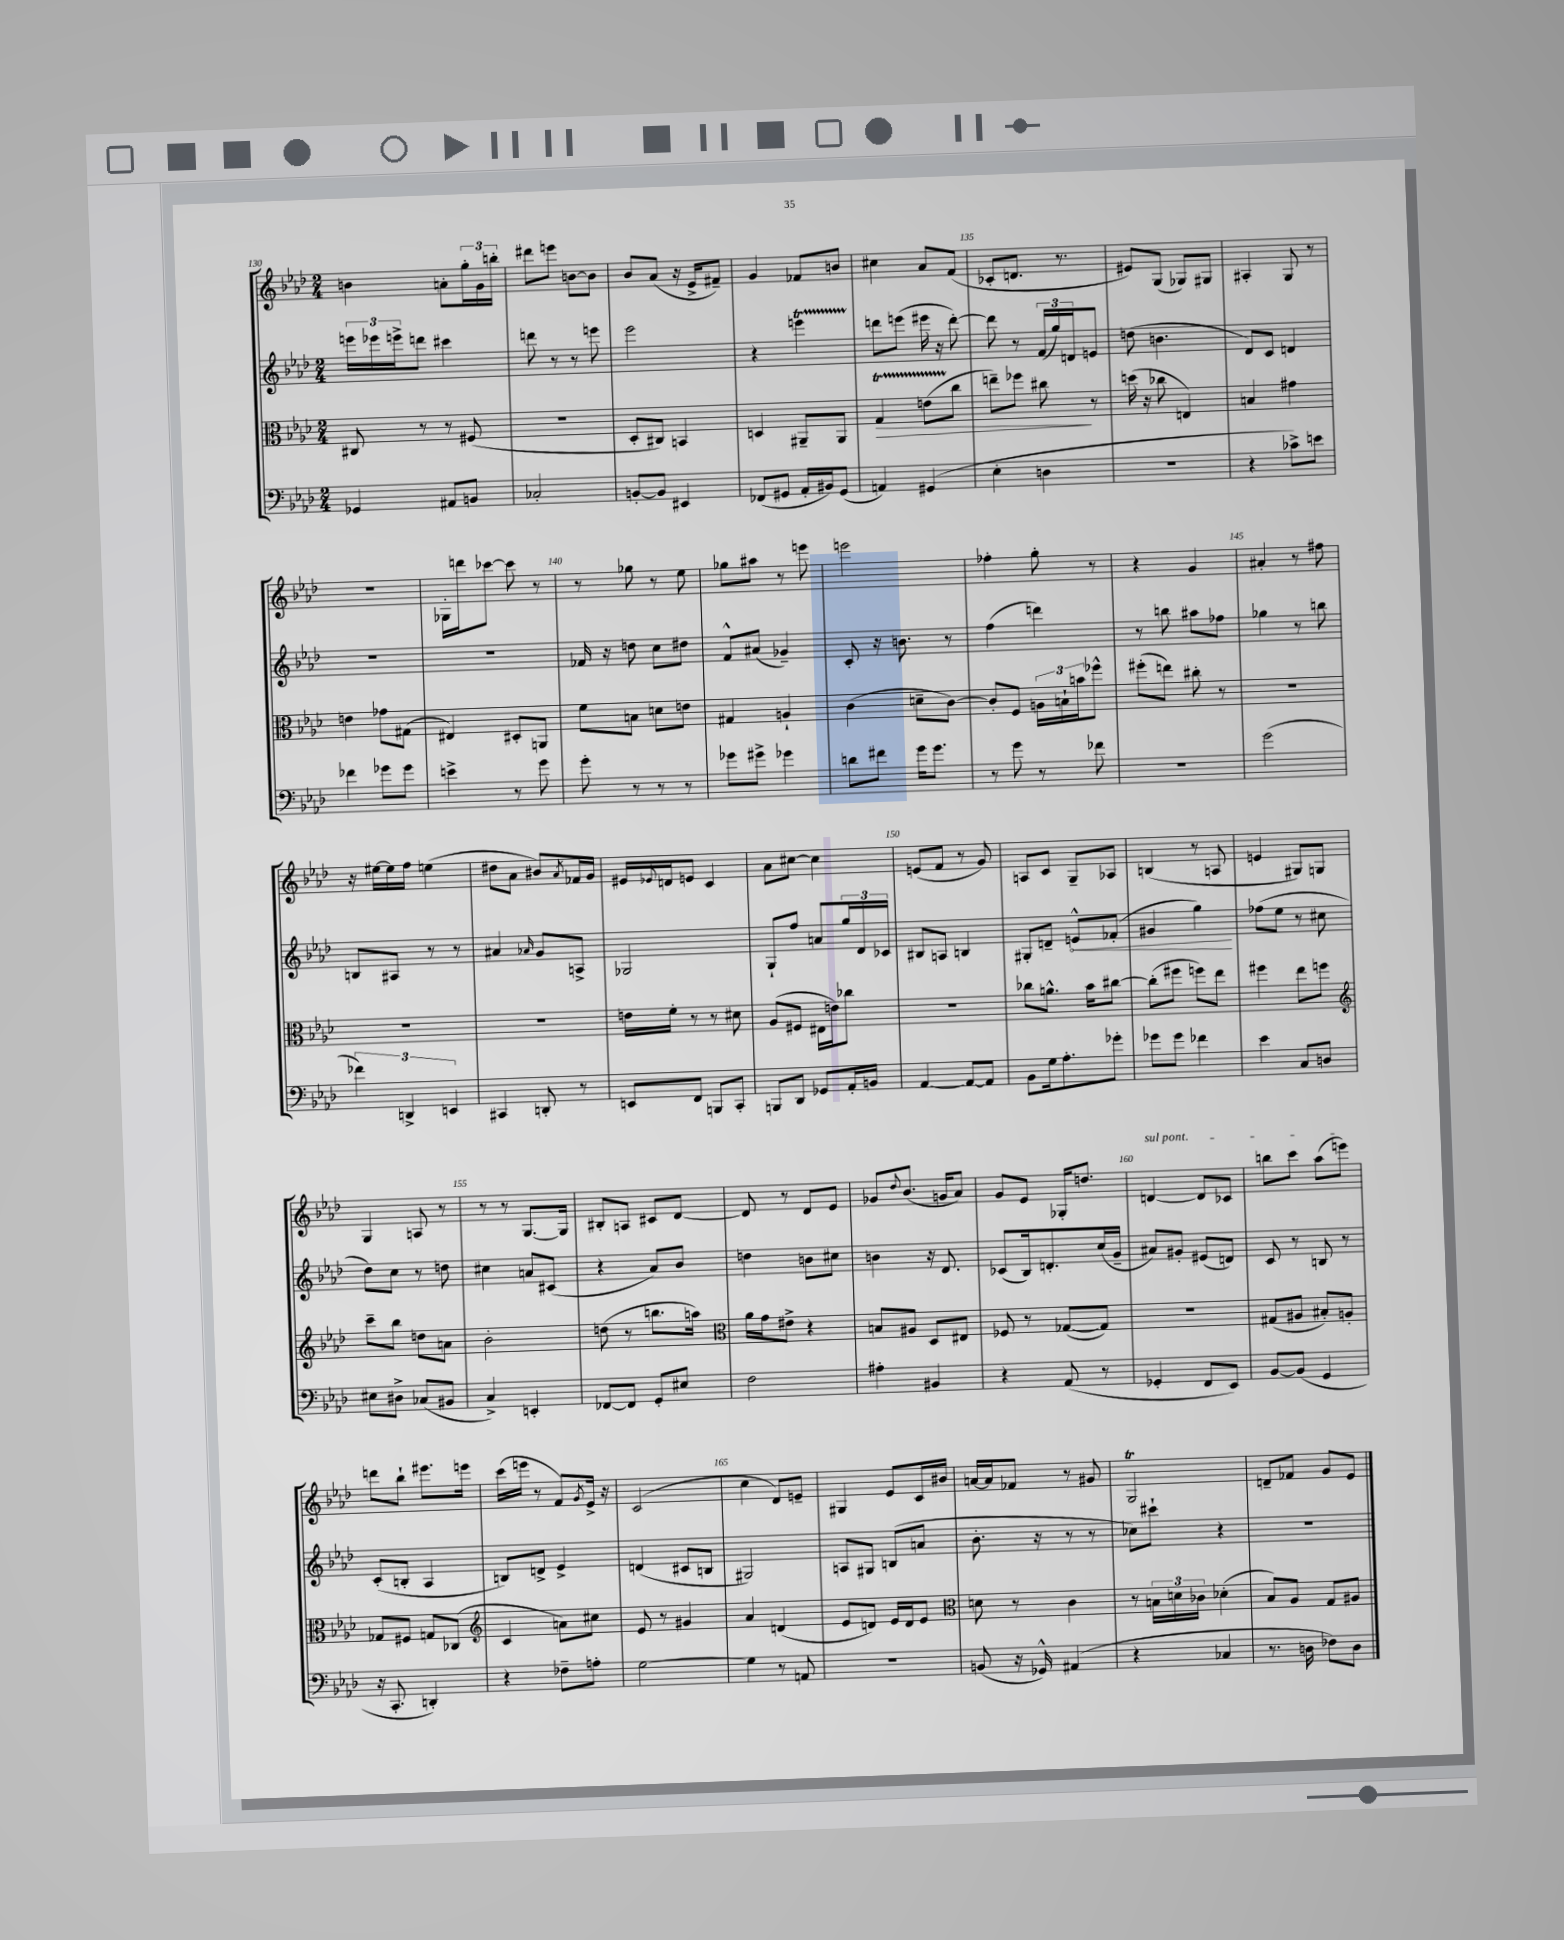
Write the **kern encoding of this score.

**kern	**kern	**dynam	**kern	**dynam	**kern
*part4	*part3	*part3	*part2	*part2	*part1
*staff4	*staff3	*staff3	*staff2	*staff2	*staff1
*clefF4	*clefC3	*	*clefG2	*	*clefG2
*k[b-e-a-d-]	*k[b-e-a-d-]	*	*k[b-e-a-d-]	*	*k[b-e-a-d-]
*M2/4	*M2/4	*	*M2/4	*	*M2/4
=130	=130	=130	=130	=130	=130
4GG-X/	8C#X/	.	24eeen\LL	.	4bn\
.	.	.	24eee-X\	.	.
.	.	.	24eeen^\J	.	.
.	8r	.	8dddn\J	.	.
8AA#X/L	8r	.	4ccc#X\	.	8an'\L
8BBn/J	(8F#X/	.	.	.	24gg'\L
.	.	.	.	.	24g\
.	.	.	.	.	24bbn'\JJ
=131	=131	=131	=131	=131	=131
2C-X'/	2r	.	8dddn\	.	8ddd#X\L
.	.	.	8r	.	8eeen\J
.	.	.	8r	.	[8bn\L
.	.	.	8eeen\	.	8b\J]
=132	=132	=132	=132	=132	=132
[8BBn'/L	8D-'/L	.	2eee-\	.	8b-/L
8BB/J]	8C#X/J)	.	.	.	(8a-/J
4EE#X/	4BBn/	.	.	.	16r
.	.	.	.	.	16e-^/KL
.	.	.	.	.	8f#X~/J)
=133	=133	=133	=133	=133	=133
(8FF-X/L	4Dn/	.	4r	.	4g/
8GG#X/J	.	.	.	.	.
16AA-'/LL	8AA#X~/L	.	4eeent\	.	8f-X/L
16BB#X/J)	.	.	.	.	.
(8GG#/J	8AA#/J	.	.	.	8bn/J
=134	=134	=134	=134	=134	=134
!	!	!LO:HP:b	!	!	!
4AAn/)	4Gt/	>	8dddn\L	.	4cc#X\
.	.	.	(8eeen\J	.	.
(4GG#X/	(8enTTT\L	.	16eee#X\	.	8a-/L
.	.	.	16r	.	.
.	8cc\J	.	[8ddd'\)	.	(8f/J
=135	=135	=135	=135	=135	=135
4E-'\	8een~\L)	.	8ddd\]	.	8c-X'/L
.	8ff-X\J	.	8r	.	8.dn/J
4Dn\	8cc#X\	.	(24f/LL	.	.
.	.	.	24gg/)	.	.
.	.	.	.	.	8.r
.	.	.	24dn/J	.	.
.	8r	]	8en/J	.	.
=136	=136	=136	=136	=136	=136
2r	(16ddn\	.	(8ddn\	.	8e#X/L)
.	16r	.	.	.	.
.	8cc-X\	.	4.bn\	.	(8G/J
.	4En/)	.	.	.	8G-X/L)
.	.	.	.	.	8G#X/J
=137	=137	=137	=137	=137	=137
4r	4Bn/	.	8d-/L)	.	4A#X'/
.	.	.	8c/J	.	.
8c-X^\L)	4g#X\	.	4dn/	.	8G/
8en\J	.	.	.	.	8r
!!LO:LB:g=z
=138	=138	=138	=138	=138	=138
4f-X\	4en\	.	2r	.	2r
8g-X\L	8g-X\L	.	.	.	.
8g-\J	(8G#X\J	.	.	.	.
=139	=139	=139	=139	=139	=139
4en^\	4E#X/)	.	2r	.	16G-X'\LL
.	.	.	.	.	16dddn\J
.	.	.	.	.	[8ccc-X\J
8r	8D#X'/L	.	.	.	8ccc-\]
8g\	8AAn/J	.	.	.	8r
=140	=140	=140	=140	=140	=140
8g'\	8f\L	.	16f-X/	.	8r
.	.	.	16r	.	.
8r	8Bn\J	.	8ddn\	.	8gg-X\
8r	8dn\L	.	8cc\L	.	8r
8r	8en\J	.	8dd#X\J	.	8ee-\
=141	=141	=141	=141	=141	=141
8g-X\L	4G#X/	.	8f^^/L	.	8gg-X\L
8g#X^\J	.	.	(8a#X/J	.	8aa#X\J
4g-X\	4An`/	.	4g-X~/)	.	8r
.	.	.	.	.	8eeen\
=142	=142	=142	=142	=142	=142
8dn\L	(4c\	.	8c'/	.	2eeen\
8f#X\J	.	.	16r	.	.
.	.	.	8.bn\	.	.
16g\KL	8dn~\L	.	.	.	.
8.g\J	.	.	.	.	.
.	[8c\J)	.	8r	.	.
=143	=143	=143	=143	=143	=143
8r	8c'/L]	.	(4ff\	.	4ff-X'\
8g\	8F/J	.	.	.	.
8r	24An\LL	.	4dddn\)	.	8gg'\
.	24Bn`\	.	.	.	.
.	24bn\J	.	.	.	.
8f-X\	8ff-X^^\J	.	.	.	8r
=144	=144	=144	=144	=144	=144
2r	(8ff#X'\L	.	8r	.	4r
.	8een\J)	.	8bbn\	.	.
.	8cc#X'\	.	8aa#X\L	.	4g/
.	8r	.	8ff-X\J	.	.
=145	=145	=145	=145	=145	=145
(2g\	2r	.	4gg-X\	.	4a#X'/
.	.	.	8r	.	8r
.	.	.	8bbn\	.	8ff#X\
!!LO:LB:g=z
=146	=146	=146	=146	=146	=146
6f-X\)	2r	.	8Bn/L	.	16r
.	.	.	.	.	[16ee#X\LL
.	.	.	8A#X/J	.	16ee#\]
6DDn^/	.	.	.	.	.
.	.	.	.	.	16ff\JJ
.	.	.	8r	.	(4een\
6EEn/	.	.	.	.	.
.	.	.	8r	.	.
=147	=147	=147	=147	=147	=147
4CC#X/	2r	.	4a#X/	.	8dd#X\L
.	.	.	.	.	8a-\J
.	.	.	16qqa-X/	.	.
8DDn'/	.	.	8g/L	.	8b#X/L)
.	.	.	.	.	8qa-/
8r	.	.	8An^/J	.	16f-X/L
.	.	.	.	.	16g/JJ
=148	=148	=148	=148	=148	=148
8EEn/L	16en\LL	.	2G-X/	.	16e#X/LL
.	.	.	.	.	8qqe-X/
.	16f'\JJ	.	.	.	16dn/J
8FF/J	8r	.	.	.	8en/J
8BBBn/L	8r	.	.	.	4c/
8CC'/J	8d#X\	.	.	.	.
=149	=149	=149	=149	=149	=149
8BBBn/L	(8A-/L	.	8G`/L	.	8a-\L
8DD-/J	8F#X/J	.	8ff/J	.	[8cc#X\J
8GG-X/L	16E#X\LL	.	8an/L	.	4cc#\]
.	16en\J)	.	.	.	.
16AA-'/L	8cc-X\J	.	24gg/L	.	.
.	.	.	24d-/	.	.
16BBn/JJ	.	.	.	.	.
.	.	.	24c-X/JJ	.	.
=150	=150	=150	=150	=150	=150
[4AA-/	2r	.	8B#X/L	.	(8en/L
.	.	.	8An/J	.	8f/J
8AA-/L_	.	.	4Bn/	.	8r
8AA-/J]	.	.	.	.	8g/)
=151	=151	=151	=151	=151	=151
8BB-\L	8cc-X\L	.	8G#X'/L	.	8An/L
16G\k	8.an^^\J	.	8dn~/J	.	8c/J
8.A-'\	.	.	.	.	.
!	!	!	!	!LO:HP:b	!
.	.	.	8en^^/L	<	8G~/L
.	16b-\KL	.	.	.	.
8g-X'\J	[8cc#X\J	.	(8f-X'/J	.	8A-X/J
=152	=152	=152	=152	=152	=152
8g-X\L	(8cc#'\L]	.	4g#X/	.	(4Bn/
8g-\J	8ff#X\J	.	.	.	.
4f-X\	8ffn\L)	.	4gg\)	.	8r
.	8ee-\J	.	.	.	8An/
.	.	.	.	[	.
=153	=153	=153	=153	=153	=153
4e-\	4ff#X\	.	(8ff-X\L	.	4en/
.	.	.	8ee-\J	.	.
8C/L	8ee-\L	.	8r	.	8G#X/L)
8Dn/J	8ffn\J	.	8cc#X\	.	8Gn/J
!!LO:LB:g=z
=154	=154	=154	=154	=154	=154
*	*clefG2	*	*	*	*
8E#X\L	8ccc~\L	.	8dd-\L)	.	4G/
8D#X^\J	8bb-\J	.	8cc\J	.	.
(8C-X/L	8ddn\L	.	8r	.	8An/
8BB#X/J	8an\J	.	8ddn\	.	8r
=155	=155	=155	=155	=155	=155
4C^/)	2b-'\	.	4cc#X\	.	8r
.	.	.	.	.	8r
4EEn'/	.	.	8an/L	.	[8.G/L
.	.	.	(8c#X/J	.	.
.	.	.	.	.	16G/Jk]
=156	=156	=156	=156	=156	=156
[8FF-X/L	(8ddn\	.	4r	.	8B#X'/L
8FF-/J]	8r	.	.	.	8An/J
8GG'/L	8.bbn\L	.	8a-/L)	.	8c#X/L
8E#X/J	.	.	8b-/J	.	[8d-/J
.	16aan\Jk)	.	.	.	.
=157	=157	=157	=157	=157	=157
*	*clefC3	*	*	*	*
2F\	16a-\LL	.	4ddn\	.	8d-/]
.	16g\J	.	.	.	.
.	8e#X^\J	.	.	.	8r
.	4r	.	8bn\L	.	8d-/L
.	.	.	8cc#X\J	.	8e-/J
=158	=158	=158	=158	=158	=158
4A#X'\	8Bn/L	.	4bn\	.	8g-X/L
.	.	.	.	.	8qqdd-/
.	8A#X/J	.	.	.	(8.b-/J
4BB#X/	8D-/L	.	16r	.	.
.	.	.	8.d-/	.	16gn/KL
.	8E#X/J	.	.	.	8a-/J)
=159	=159	=159	=159	=159	=159
4r	8F-X/	.	(8c-X/L	.	8g/L
.	8r	.	16B-/k)	.	8e-/J
.	.	.	8.dn'/	.	.
(8AA-/	([8G-X/L	.	.	.	16G-X'/KL
.	.	.	.	.	8.ddn/J
8r	8G-/J])	.	(16cc/L	.	.
.	.	.	16g~/JJ	.	.
=160	=160	=160	=160	=160	=160
!	!	!	!	!	!LO:TX:a:i:t=sul pont.
4GG-X'/	2r	.	8a#X/L)	.	[4dn/
.	.	.	8g#X'/J	.	.
8FF/L	.	.	(8e#X/L	.	8d/L]
8EE-/J)	.	.	8dn/J)	.	8c-X/J
=161	=161	=161	=161	=161	=161
[8BB-/L	(8G#X/L	.	8c/	.	8bbn\L
(8BB-/J]	8A#X/J	.	8r	.	8ccc\J
4GG/	8B#X'/L)	.	8Bn/	.	(8aa-\L
.	8An'/J	.	8r	.	8eeen\J)
!!LO:LB:g=z
=162	=162	=162	=162	=162	=162
16r	8G-X/L	.	(8c'/L	.	8dddn\L
8.CC'/	.	.	.	.	.
.	8F#X/J	.	8Bn'/J	.	8bb-`\J
4DDn'/)	8Gn/L	.	4A-/	.	8.eee#X\L
.	(8C-X/J	.	.	.	.
.	.	.	.	.	16eeen\Jk
=163	=163	=163	=163	=163	=163
*	*clefG2	*	*	*	*
4r	4c/	.	8Bn/L)	.	(16ccc\LL
.	.	.	.	.	16eeen\JJ
.	.	.	8dn^/J	.	8r
8F-X~\L	8an\L)	.	4e-^/	.	8f/L)
.	.	.	.	.	8qg/
8An'\J	8cc#X\J	.	.	.	16e-^/Jk
.	.	.	.	.	16r
=164	=164	=164	=164	=164	=164
[2G\	8e-/	.	(4dn/	.	(2c/
.	8r	.	.	.	.
.	4g#X/	.	8c#X/L	.	.
.	.	.	8Bn/J	.	.
=165	=165	=165	=165	=165	=165
4G\]	4a-/	.	2G#X/)	.	4cc\
8r	(4dn/	.	.	.	8d-/L)
8AAn/	.	.	.	.	8en~/J
=166	=166	=166	=166	=166	=166
2r	8e-/L	.	8An/L	.	4G#X/
.	8dn/J)	.	8G#X/J	.	.
.	16e-/LL	.	(8Bn/L	.	8e-/L
.	16d/J	.	.	.	.
.	8e-/J	.	8an/J	.	16c/L
.	.	.	.	.	16b#X/JJ
=167	=167	=167	=167	=167	=167
*	*clefC3	*	*	*	*
(8BBn/	8dn\	.	8.b-'\	.	[16an/LL
.	.	.	.	.	16a/J]
16r	8r	.	.	.	8f-X/J
16GG-X^^/)	.	.	16r	.	.
(4AA#X/	4c\	.	8r	.	8r
.	.	.	8r	.	8g#X/
=168	=168	=168	=168	=168	=168
4r	8r	.	8cc-X\L)	.	2Gt/
.	24Bn\LL	.	8ccc#X`\J	.	.
.	24dn\	.	.	.	.
.	24c-X\JJ	.	.	.	.
4C-X/	(4d-X'\	.	4r	.	.
=169	=169	=169	=169	=169	=169
8.r	8B-/L)	.	2r	.	8dn~/L
.	8A-/J	.	.	.	8f-X/J
16Dn\	.	.	.	.	.
8F-X\L)	8G/L	.	.	.	8g/L
8D\J	8A#X/J	.	.	.	8e-/J
==	==	==	==	==	==
*-	*-	*-	*-	*-	*-
